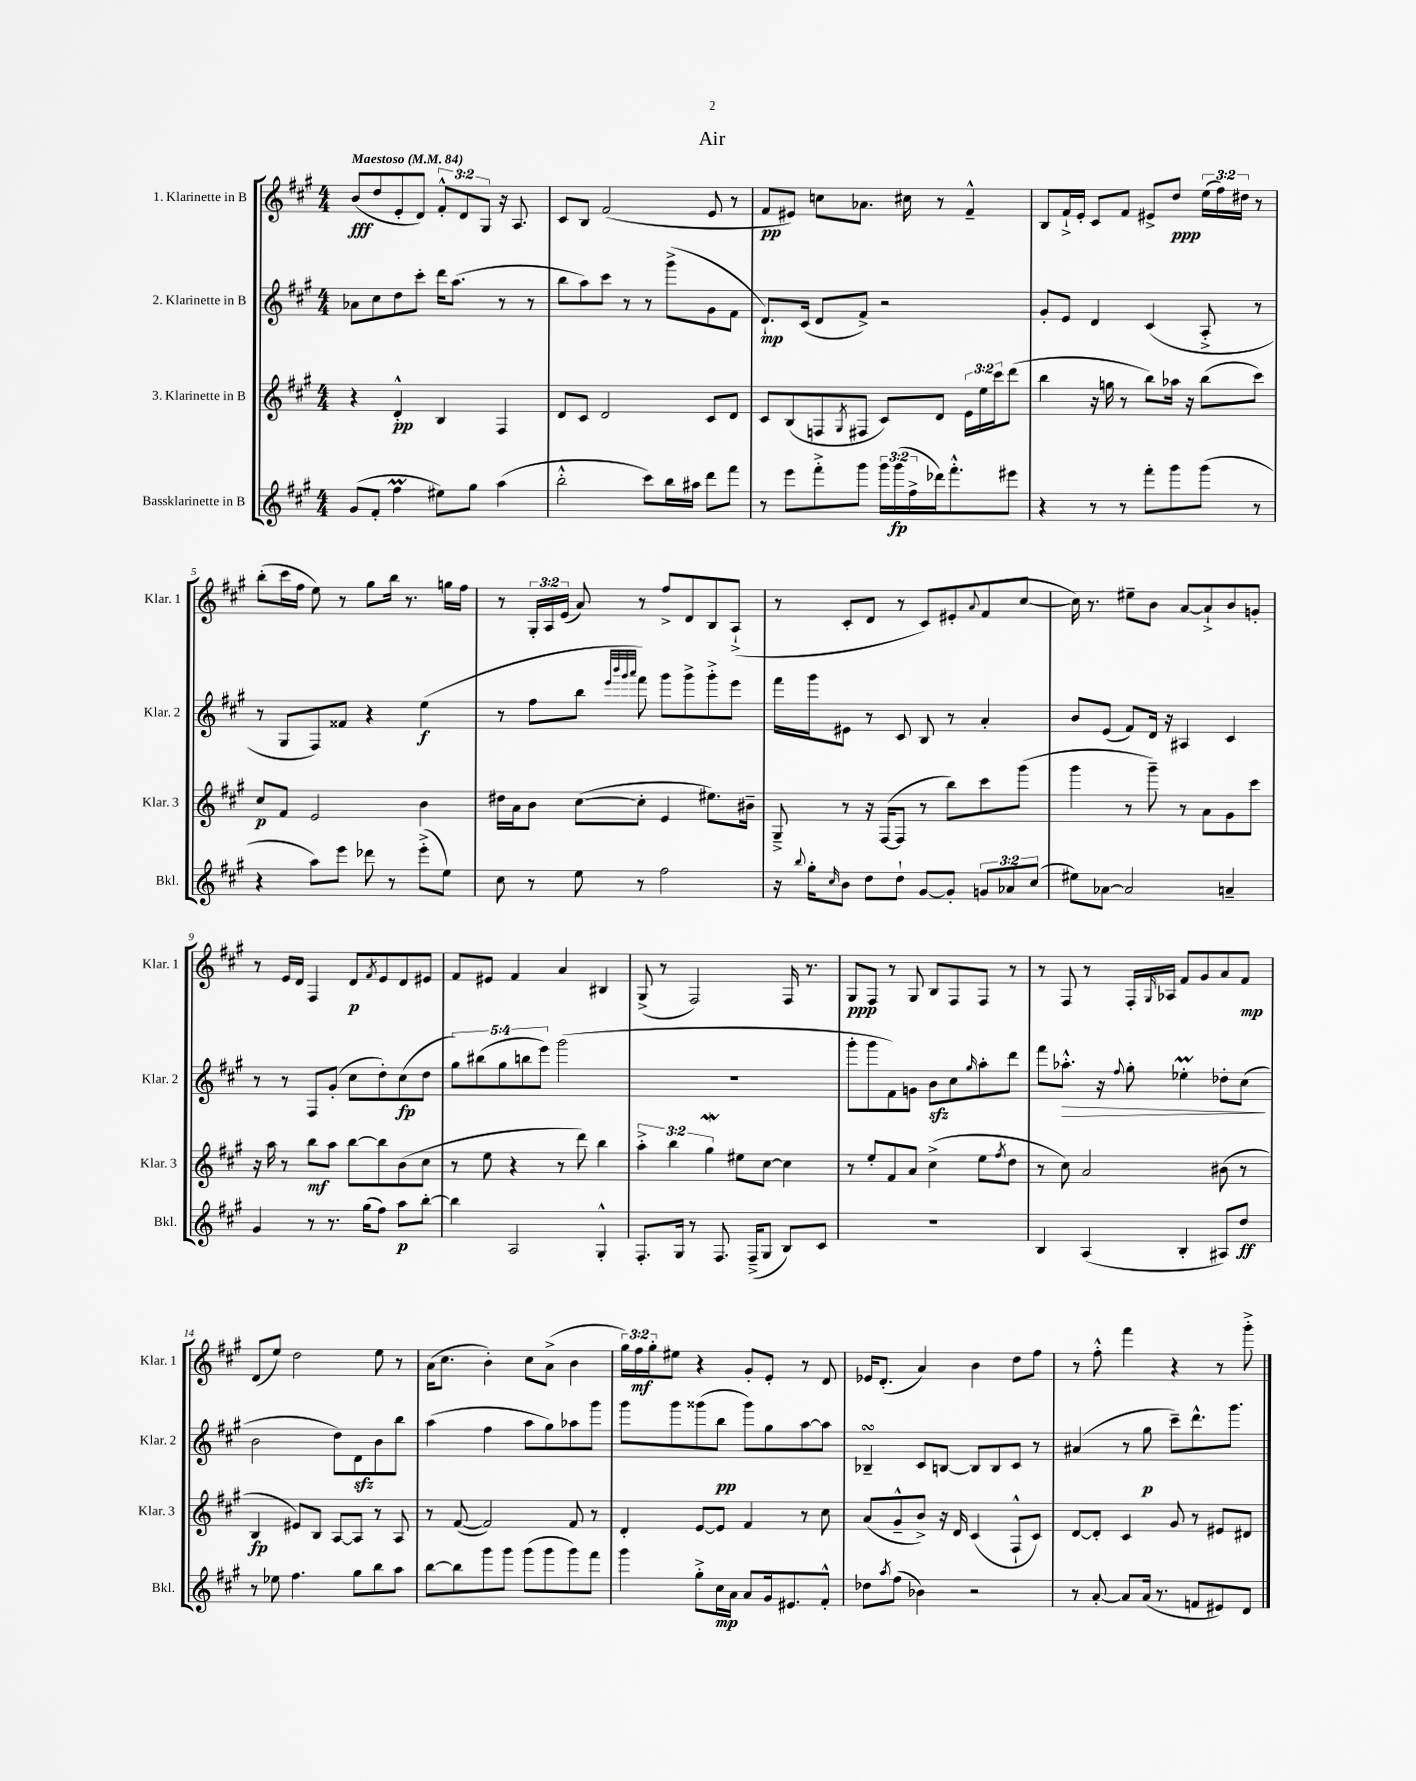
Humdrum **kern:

**kern	**kern	**kern	**kern
*staff4	*staff3	*staff2	*staff1
*clefG2	*clefG2	*clefG2	*clefG2
*k[f#c#g#]	*k[f#c#g#]	*k[f#c#g#]	*k[f#c#g#]
*M4/4	*M4/4	*M4/4	*M4/4
*MM84	*MM84	*MM84	*MM84
(8g#/L	4r	8a-\L	(8b/L
8f#'/J	.	8cc#\	8dd/
4ff#\	4d'^^/	8dd\	8e'/
.	.	8ccc#'\J	8d/J)
8ee#\L)	4B/	16ddd\LK	12f#'^^/L
.	.	(8.aa\J	.
.	.	.	12d/
8gg#\J	.	.	.
.	.	.	12G#/J
(4aa\	4F#/	8r	16r
.	.	.	8.A/
.	.	8r	.
=	=	=	=
2bb'^^\	8d/L	8bb\L	8c#/L
.	8c#/J	8aa\)	8B/J
.	2d/	8ccc#\J	(2f#/
.	.	8r	.
8ccc#\L)	.	8r	.
16bb\L	.	(8ggg#^\L	.
16aa#\JJ	.	.	.
8ddd\L	8c#/L	8g#\	8e/
8fff#\J	8d/J	8f#\J	8r
=	=	=	=
8r	8c#/L	8.d`/L)	8f#/L
8eee\L	(8B/	.	8e#/J)
.	.	(16c#/Jk	.
8fff#'^\	8F/	8d/L	8cc\L
.	8qG#/	.	.
8ggg#\J	8F#/J	8f#^/J)	8.a-\J
24ggg#\LL	8c#/L)	2r	.
(24ggg#\	.	.	.
.	.	.	16cc#\
24ff#^\	.	.	.
16ddd-\J)	8d/J	.	8r
8.fff#'^^\	.	.	.
.	24e\LL	.	4f#~^^/
.	24ee\	.	.
.	24ccc#\J	.	.
8eee#\J	(8ddd\J	.	.
=	=	=	=
4r	4bb\	8g#'/L	8B/L
.	.	8e/J	16f#`^/L
.	.	.	16e'/JJ
8r	16r	4d/	8c#/L
.	16gg\	.	.
8r	8r	.	8f#/J
8fff#'\L	8bb\L)	(4c#/	8e#^/L
8ggg#\	16aa-\Jk	.	8dd/J
.	16r	.	.
(8ggg#\J	(8bb\L	8A'^/	(24ee\LL
.	.	.	24ff#\)
.	.	.	24dd#\JJ
8r	8ccc#\J)	8r	8r
=	=	=	=
4r	8cc#/L	8r	(8bb'\L
.	8f#/J	8G#/L	16ccc#\L
.	.	.	16ff#\JJ
8aa\L)	2e/	8F#/)	8ee\)
8eee\J	.	8f##/J	8r
8ddd-\	.	4r	8gg#\L
8r	.	.	16bb\Jk
.	.	.	8.r
(8eee'^\L	4b\	(4ee\	.
8ee\J)	.	.	16gg\LL
.	.	.	16ff#\JJ
=	=	=	=
8cc#\	16dd#\LL	8r	8r
.	16a\J	.	.
8r	8b\J	8ff#\L	24G#'/LL
.	.	.	24A/
.	.	.	(24e/JJ
8ee\	([8cc#\L	8bb\J	8a/)
.	.	32qqeee/LLL	.
.	.	32qqbbb/	.
.	.	32qqggg#/	.
.	.	32qqaaa/JJJ	.
8r	8cc#'\]J	8fff#\)	8r
2ff#\	4e/	8ggg#\L	8ff#^/L
.	.	8ggg#^\	8d/
.	8.ee#\L)	8ggg#'^\	8B/
.	.	8eee\J	(8A`^/J
.	16b#~\Jk	.	.
=	=	=	=
16r	8G#~^/	16fff#\LL	8r
8qqbb/	.	.	.
16gg#'\LK	.	16ggg#\J	.
16qqcc#/	.	.	.
8b\J	8r	8e#\J	8c#'/L
8dd\L	16r	8r	8d/J
.	([16F#/LK	.	.
8dd`\J	8F#/]J	8c#/	8r
[8g#/L	8r	8B/	8c#/L)
8g#'/]J	8bb\L)	8r	8e#'/
.	.	.	8qqa/
12g/L	8ccc#\	4a'/	(8f#/
12a-/	.	.	.
.	(8ggg#\J	.	[8cc#/J
(12cc#/J	.	.	.
=	=	=	=
8ee#\L)	4ggg#\	8b/L	16cc#\])
.	.	.	8.r
[8a-\J	.	(8e/J	.
2a-/]	8r	8f#/L)	8ee#~\L
.	8ggg#~\)	16d/Jk	8b\J
.	.	16r	.
.	8r	4A#/	[8a/L
.	8a\L	.	8a`^/]
4a~/	8g#\	4c#/	8b/
.	8ccc#\J	.	8g'/J
=	=	=	=
4g#/	16r	8r	8r
.	16aa\	.	.
.	8r	8r	16e/LL
.	.	.	16d/JJ
8r	8bb\L	8F#/L	4F#/
8.r	8aa\J	(8g#'/J	.
.	[8bb\L	8cc#\L	8d/L
(16gg#\LK	.	.	.
.	.	.	8qf#/
8ff#\J)	8bb\]	8dd'\)	8e/
8aa\L	(8b\	(8cc#\	8d/
[8bb'\J	8cc#\J	8dd\J	8e#/J
=	=	=	=
4bb\]	8r	10gg#\L)	8f#/L
.	.	(10bb#\	.
.	8ee\	.	8e#/J
.	.	10gg#\	.
2A/	4r	.	4f#/
.	.	10bb\	.
.	.	10eee\J)	.
.	8r	(2ggg#\	4a/
.	8ddd\)	.	.
4G#'^^/	4bb\	.	4B#/
=	=	=	=
8.F#'/L	6aa'^\	1r	(8G#^/
.	.	.	8r
.	6bb\	.	.
16G#/Jk	.	.	.
8r	.	.	2F#/)
.	6gg#\	.	.
8.F#/	.	.	.
.	8ee#\L	.	.
(16F#~^/LK	.	.	.
8G#/J	[8cc#\J	.	.
8B/L)	4cc#\]	.	16F#/
.	.	.	8.r
8c#/J	.	.	.
=	=	=	=
1r	8r	8ggg#'\L	8G#/L
.	8ee'/L	8ggg#\	8F#/J
.	8f#/	8f#\)	8r
.	8a/J	8g\J	8G#/
.	(4cc#^\	8b\L	8B/L
.	.	8cc#\	8F#/
.	.	16qqgg#/	.
.	8ee\L	8aa'\	8F#/J
.	8qff#/	.	.
.	8dd\J	8ddd\J	8r
=	=	=	=
4B/	8r	8fff#\L	8r
.	8cc#\)	8.aa-'^^\J	8F#/
(4A/	2a/	.	8r
.	.	16r	.
.	.	8qqff#/	.
.	.	8gg#'\	16F#'/LL
.	.	.	16qqG#/
.	.	.	16A-/JJ
4B'/	.	4ee-'\	8f#/L
.	.	.	8g#/
8A#/L)	(8b#\	8dd-'\L	8a/
8dd/J	8r	(8cc#\J	8f#/J
=	=	=	=
8r	4B/	2b\	(8d/L
8ee-\	.	.	8ee/J)
4.ff#\	8e#/L)	.	2dd\
.	8B/J	.	.
.	[8A/L	8dd\L)	.
8gg#\L	8A/]J	8d\	.
8bb\	8r	8b\	8ee\
8aa\J	8A/	8bb\J	8r
=	=	=	=
[8bb\L	8r	(4aa\	(16a\LK
.	.	.	8.cc#\J
8bb\]	([8f#/	.	.
8ggg#\	2f#/])	4ff#\	4b'\)
8ggg#\J	.	.	.
(8ggg#\L	.	8aa\L	8cc#\L
8ggg#\	.	8gg#\)	(8a^\J
8ggg#\)	8f#/	8aa-\	4b\
8fff#\J	8r	8ggg#\J	.
=	=	=	=
4ggg#\	4d'/	8ggg#\L	24gg#\LL)
.	.	.	24ff#\
.	.	.	24gg#'\J
.	.	8ggg#\	8ee#\J
8gg#'^\L	[8e/L	(8ggg##\	4r
16cc#\L	8e/]J	8bb\J	.
16a\JJ	.	.	.
8a/L	4f#/	8ggg##\L)	8g#'/L
16g#/k	.	8gg#\	8e'/J
8.e#/	.	.	.
.	8r	[8aa\	8r
8f#'^^/J	8cc#\	8aa\]J	8d/
=	=	=	=
8dd-\L	(8a/L	4B-~/	16e-/LK
.	.	.	(8.d'/J
8qaa/	.	.	.
(8ff#\J	8g#~^^/	.	.
4b-\)	8b^/J)	8c#/L	4a/)
.	16r	[8B/J	.
.	16d/	.	.
2r	(4c#/	8B/]L	4b\
.	.	8B/	.
.	8F#`^^/L	8c#/J	8dd\L
.	8c#/J)	8r	8ff#\J
=	=	=	=
8r	[8d/L	(4a#/	8r
[8a'/	8d'/]J	.	8ff#'^^\
8a/]L	4c#/	8r	4fff#\
(16a/Jk	.	8gg#\	.
8.r	.	.	.
.	8g#/	8ccc#~\L)	4r
8f/L	8r	8.ddd^^\	.
8e#/)	8e#/L	.	8r
.	.	8.ggg#\J	.
8d/J	8d#/J	.	8ggg#'^\
==	==	==	==
*-	*-	*-	*-
